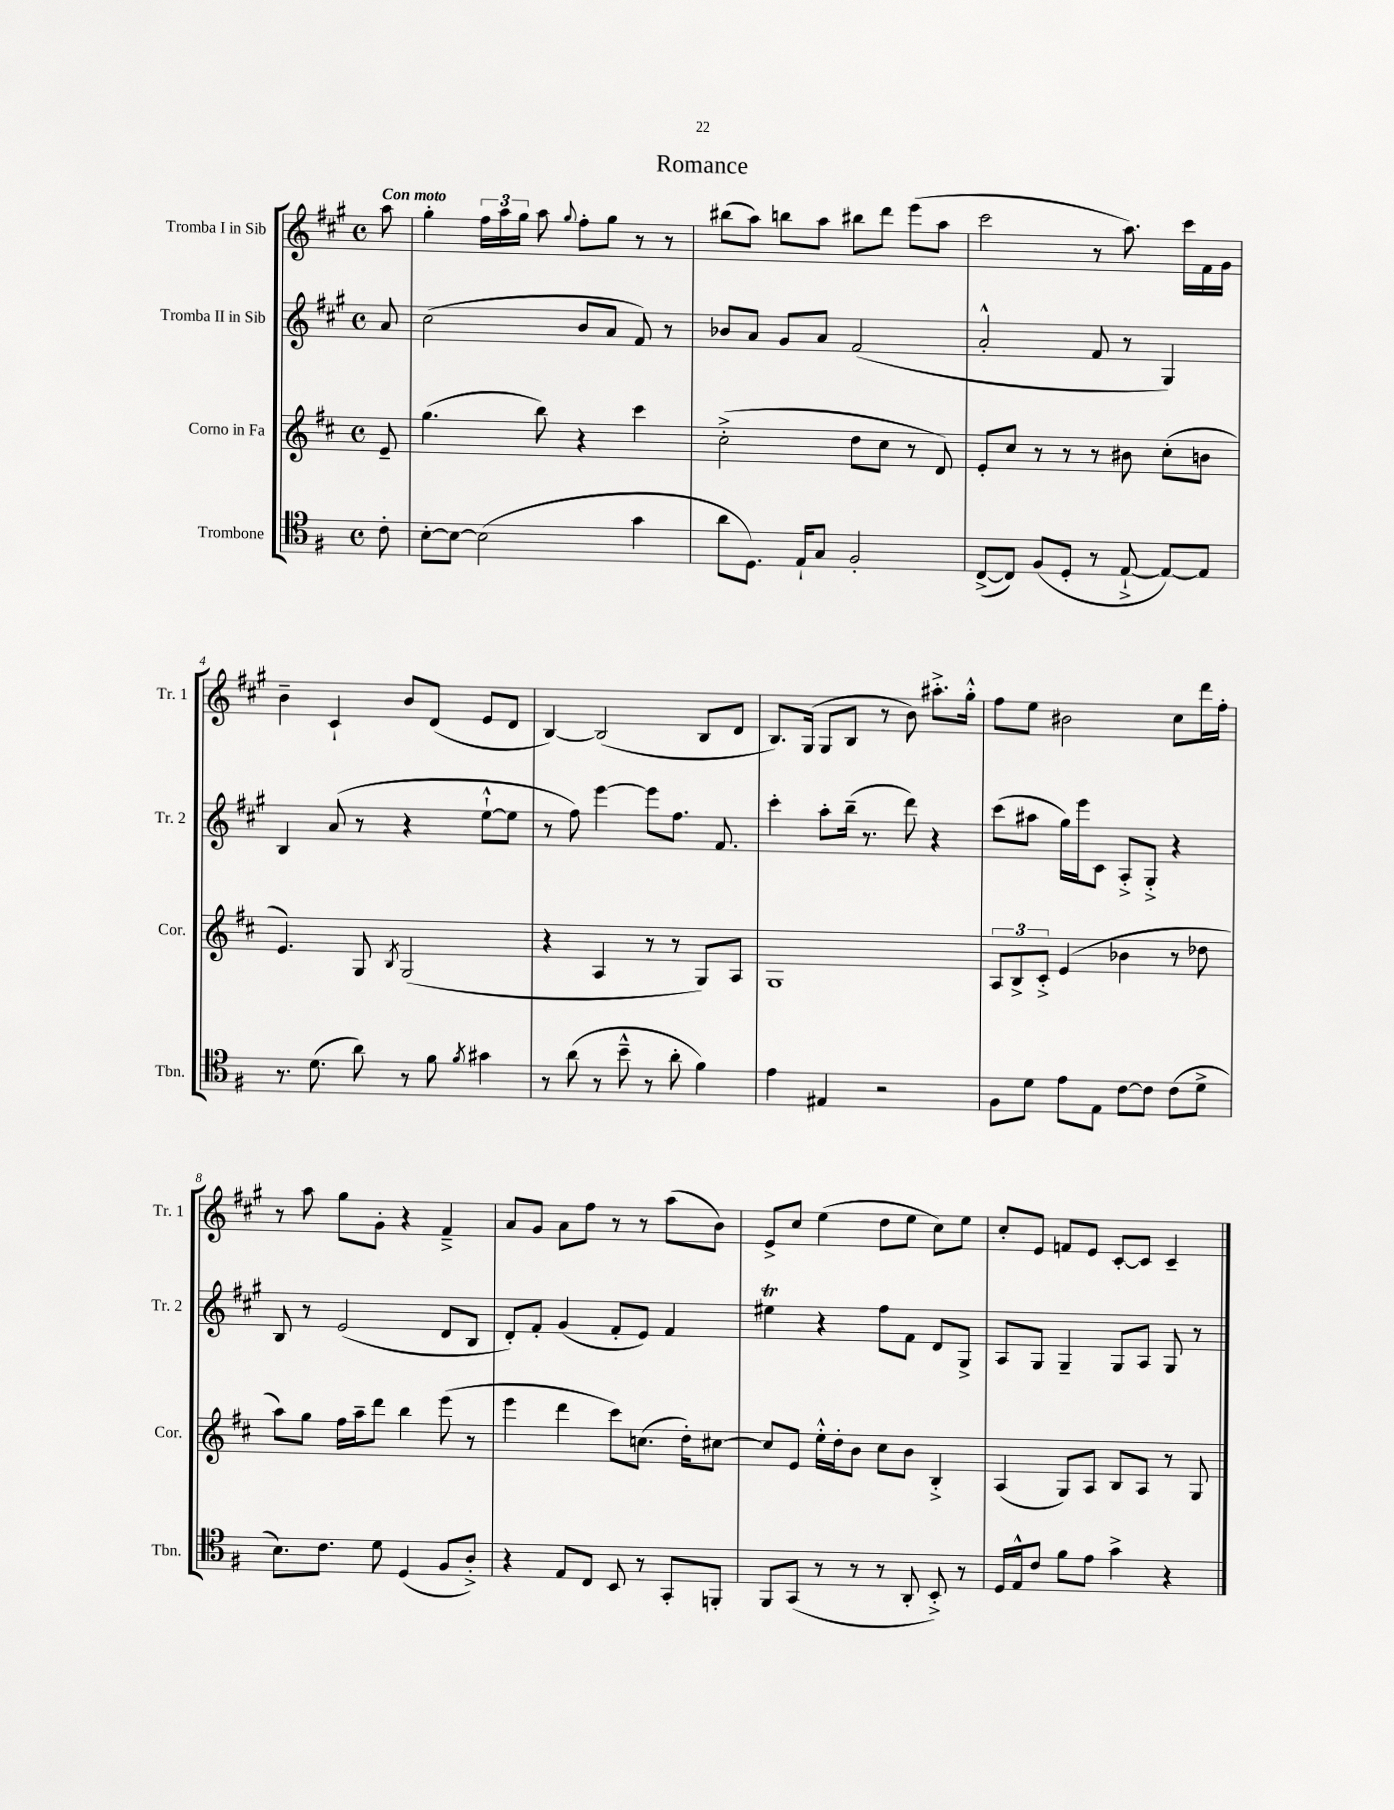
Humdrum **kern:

**kern	**kern	**kern	**kern
*staff4	*staff3	*staff2	*staff1
*clefC4	*clefG2	*clefG2	*clefG2
*k[f#]	*k[f#c#]	*k[f#c#g#]	*k[f#c#g#]
*M4/4	*M4/4	*M4/4	*M4/4
*met(c)	*met(c)	*met(c)	*met(c)
8c'\	8e~/	8a/	8aa\
=	=	=	=
[8B'\L	(4.gg\	(2cc#\	4gg#'\
8B\_J	.	.	.
(2B\]	.	.	24ff#\LL
.	.	.	24aa\
.	.	.	24gg#\JJ
.	8bb\)	.	8aa\
.	.	.	8qqgg#/
.	4r	8b/L	8ff#'\L
.	.	8a/J	8gg#\J
4g\	4ccc#\	8f#/)	8r
.	.	8r	8r
=	=	=	=
8a\L	(2cc#'^\	8b-/L	(8bb#\L
8.D\J)	.	8a/J	8aa\J)
.	.	8g#/L	8bb\L
16E`/LK	.	.	.
8G/J	.	8a/J	8aa\J
2F#'/	8dd\L	(2f#/	8bb#\L
.	8cc#\J	.	8ddd\J
.	8r	.	(8eee\L
.	8d/)	.	8aa\J
=	=	=	=
([8C^/L	8e'/L	2a'^^/	2ccc#\
8C/]J)	8cc#/J	.	.
(8F#/L	8r	.	.
8D'/J	8r	.	.
8r	8r	8f#/	8r
[8E`^/	8b#\	8r	8.aa\)
8E/_L)	(8cc#'\L	4G#/)	.
.	.	.	16ccc#\LL
8E/]J	8b\J	.	16f#\
.	.	.	16g#\JJ
=	=	=	=
8.r	4.e/)	4B/	4b~\
(8.d\	.	.	.
.	.	(8a/	4c#`/
8a\)	8G/	8r	.
.	8qB/	.	.
8r	(2G/	4r	8b/L
8f#\	.	.	(8d/J
8qf#/	.	.	.
4g#\	.	[8ee`^^\L	8e/L
.	.	8ee\]J	8d/J
=	=	=	=
8r	4r	8r	[4B/)
(8a\	.	8ff#\)	.
8r	4A/	[4eee\	(2B/]
8b~^^\	.	.	.
8r	8r	8eee\]L	.
8a'\	8r	8.ff#\J	.
4f#\)	8G/L)	.	8B/L
.	.	8.f#/	.
.	8A/J	.	8d/J
=	=	=	=
4e\	1G	4ccc#'\	8.B/L)
.	.	.	(16G#/Jk
4E#/	.	8aa'\L	8G#/L
.	.	(16bb~\Jk	8B/J
.	.	8.r	.
2r	.	.	8r
.	.	8ddd\)	8b\)
.	.	4r	8.aa#'^\L
.	.	.	16gg#'^^\Jk
=	=	=	=
8F#\L	12A/L	(8ccc#\L	8ff#\L
.	12B^/	.	.
8d\J	.	8aa#\J	8ee\J
.	12c#'^/J	.	.
8e\L	(4e/	16gg#\LL)	2b#\
.	.	16eee\J	.
8E\J	.	8c#\J	.
[8c\L	4b-\	8A'^/L	.
8c\]J	.	8G#'^/J	.
(8c\L	8r	4r	8cc#\L
8d^\J	8dd-\	.	16ddd\L
.	.	.	16ff#'\JJ
=	=	=	=
8.B\L)	8aa\L)	8B/	8r
.	8gg\J	8r	8aa\
8.c\J	.	.	.
.	16ff#\LL	(2e/	8gg#\L
.	16aa~\J	.	.
8d\	8ddd\J	.	8g#'\J
(4D/	4bb\	.	4r
8F#/L	(8eee\	8d/L	4f#~^/
8A'^/J)	8r	8B/J	.
=	=	=	=
4r	4eee\	8d'/L)	8a/L
.	.	8f#'/J	8g#/J
8E/L	4ddd\	(4g#/	8a\L
8C/J	.	.	8ff#\J
8BB/	8ccc#\L)	8f#'/L	8r
8r	(8.cc\J	8e/J)	8r
8GG'/L	.	4f#/	(8aa\L
.	16dd'\LK)	.	.
8FF'/J	[8cc#\J	.	8b\J)
=	=	=	=
8FF#/L	8cc#/]L	4ee#\	8e^/L
(8GG/J	8e/J	.	8cc#/J
8r	16ee'^^\LL	4r	(4ee\
.	16dd'\J	.	.
8r	8b\J	.	.
8r	8cc#\L	8ff#\L	8dd\L
8AA'/	8b\J	8f#\J	8ee\J
8BB'^/)	4B'^/	8d/L	8cc#\L)
8r	.	8G#^/J	8ee\J
=	=	=	=
16D/LL	(4A/	8A/L	8cc#'/L
16E^^/J	.	.	.
8c/J	.	8G#/J	8e/J
8f#\L	8G/L)	4G#~/	8f/L
8e\J	8A/J	.	8e/J
4g^\	8B/L	8G#/L	[8c#'/L
.	8A/J	8A/J	8c#/]J
4r	8r	8G#/	4c#~/
.	8G/	8r	.
==	==	==	==
*-	*-	*-	*-
